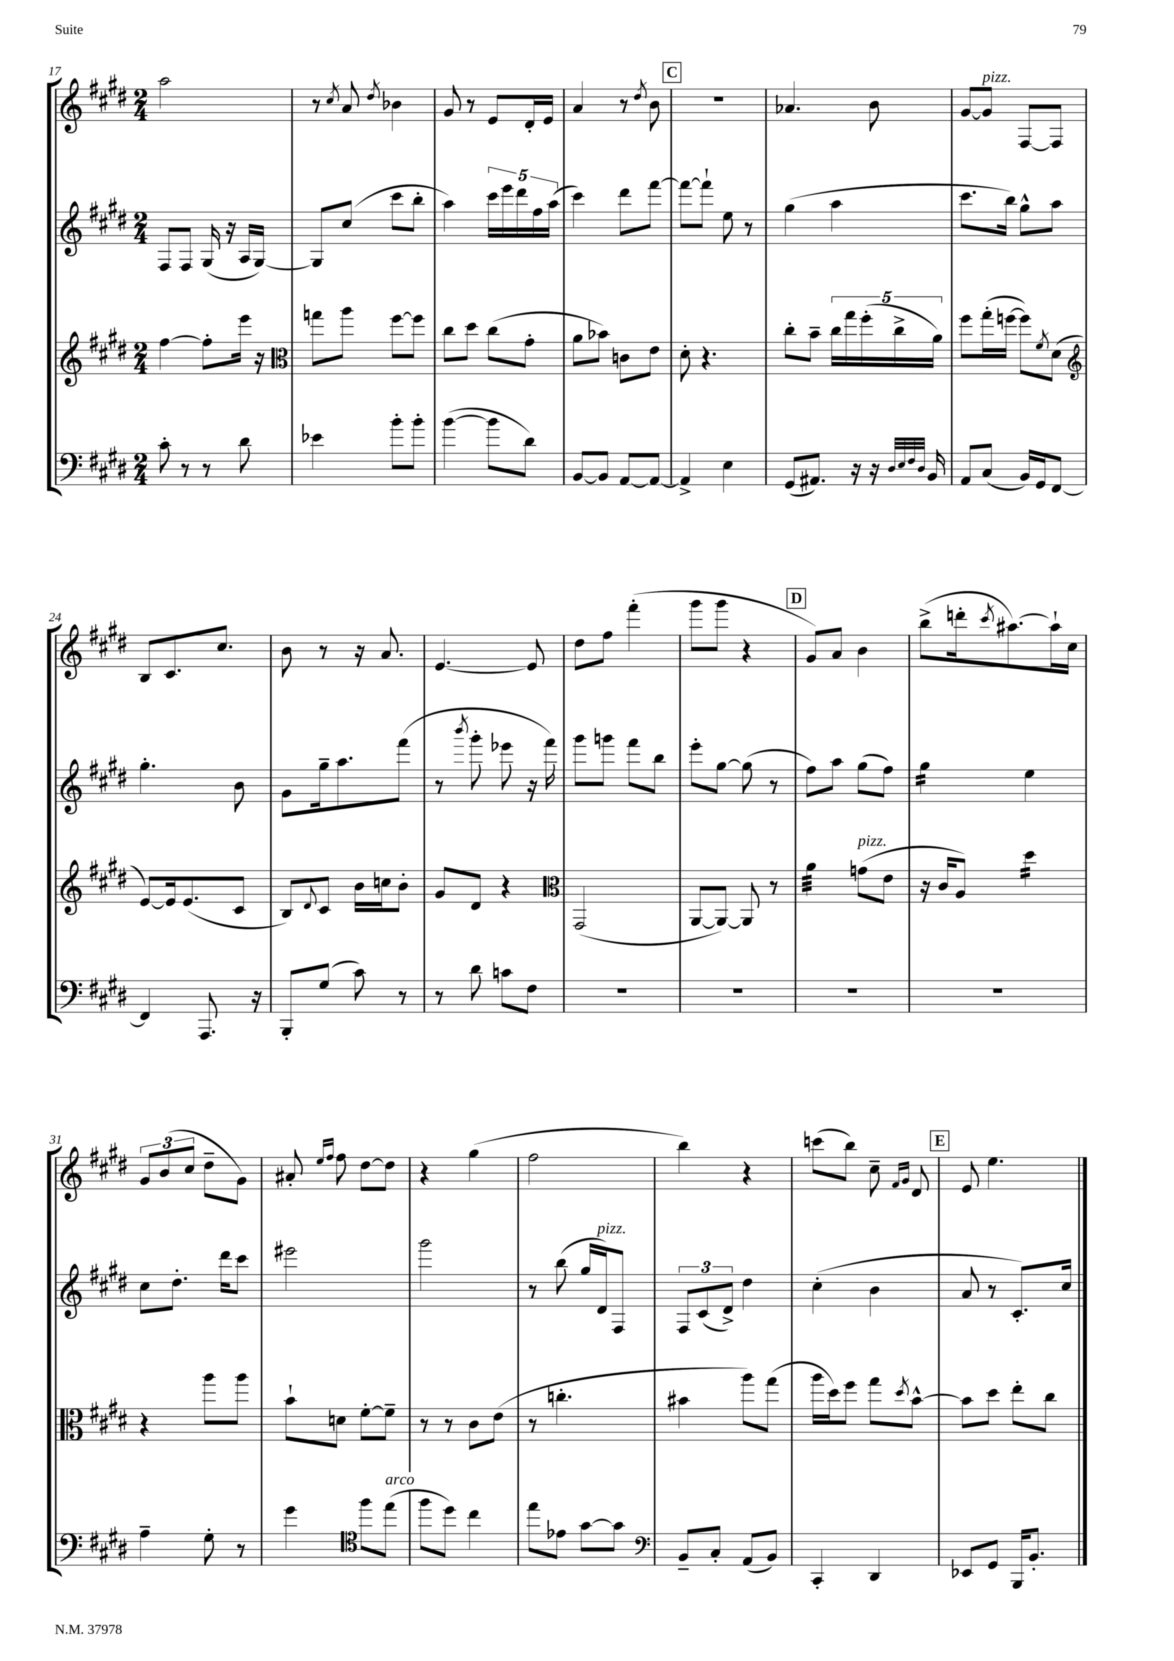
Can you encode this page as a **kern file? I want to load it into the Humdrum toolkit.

**kern	**kern	**kern	**kern
*part4	*part3	*part2	*part1
*staff4	*staff3	*staff2	*staff1
*clefF4	*clefG2	*clefG2	*clefG2
*k[f#c#g#d#]	*k[f#c#g#d#]	*k[f#c#g#d#]	*k[f#c#g#d#]
*M2/4	*M2/4	*M2/4	*M2/4
=17	=17	=17	=17
8c#'\	[4ff#\	8F#/L	2aa\
8r	.	8F#/J	.
8r	8ff#'\L]	(16G#/	.
.	.	16r	.
8d#\	16eee\Jk	16A/LL	.
.	16r	[16G#/JJ)	.
=18	=18	=18	=18
*	*clefC3	*	*
4e-X\	8ggn\L	8G#/L]	8r
.	.	.	8qcc#/
.	8aa\J	(8cc#/J	8a/
.	.	.	8qdd#/
8b'\L	[8ff#\L	8ccc#\L	4b-X\
8b'\J	8ff#\J]	8bb'\J	.
=19	=19	=19	=19
([4b\	8cc#\L	4aa\)	8g#/
.	8dd#\J	.	8r
8b\L]	(8cc#\L	20ccc#\LL	8e/L
.	.	20eee\	.
.	.	20ddd#\	.
8d#\J)	8g#'\J	.	16d#'/L
.	.	20ff#\	.
.	.	.	16e/JJ
.	.	(20aa\JJ	.
=20	=20	=20	=20
[8BB/L	8a\L	4ccc#\)	4a/
8BB/J]	8b-X\J)	.	.
[8AA/L	8cn\L	8ddd#\L	8r
.	.	.	8qdd#/
8AA/J_	8e\J	[8fff#\J	8b\
!!LO:REH:place=s1:t=C
=21	=21	=21	=21
4AA^/]	8d#'\	8fff#\L_	2r
.	4.r	8fff#`\J]	.
4E\	.	8ee\	.
.	.	8r	.
=22	=22	=22	=22
(8GG#/L	8cc#'\L	(4gg#\	4.a-X/
8.AA#X/J)	8b~\J	.	.
.	20cc#\LL	4aa\	.
.	20gg#\	.	.
16r	.	.	.
.	(20ff#'\	.	.
16r	.	.	8b\
.	20cc#^\	.	.
32qqD#/LLL	.	.	.
32qqE/	.	.	.
32qqF#/	.	.	.
32qqD#/JJJ	.	.	.
16BB/	.	.	.
.	20a\JJ)	.	.
=23	=23	=23	=23
8AA/L	8ff#\L	8.ccc#\L	[8g#/L
!	!	!	!LO:TX:a:i:t=pizz.
(8C#/J	(16gg#'\L	.	8g#/J]
.	[16ffn\JJ	16bb\Jk)	.
16BB/LL)	8ff\L])	8gg#^^\L	[8F#/L
16GG#/J	.	.	.
.	8qf#/	.	.
[8FF#/J	(8d#\J	8aa\J	8F#/J]
!!LO:LB:g=z
=24	=24	=24	=24
*	*clefG2	*	*
4FF#/]	[8e/L)	4.gg#'\	8B/L
.	16e/k]	.	8.c#/
.	(8.e/	.	.
8.AAA/	.	.	.
.	.	.	8.cc#/J
.	8c#/J	8b\	.
16r	.	.	.
=25	=25	=25	=25
8BBB'/L	8B/L)	8g#\L	8b\
.	8qqd#/	.	.
(8G#/J	8c#/J	16gg#~\k	8r
.	.	8.aa\	.
8c#\)	16b\LL	.	16r
.	16ccn\J	.	8.a/
8r	8b'\J	(8fff#\J	.
=26	=26	=26	=26
8r	8g#/L	8r	[4.e/
.	.	8qbbb/	.
8d#\	8d#/J	8ggg#'\	.
8cn\L	4r	8eee-X\	.
8F#\J	.	16r	8e/]
.	.	16fff#\)	.
=27	=27	=27	=27
*	*clefC3	*	*
2r	(2GG#/	8ggg#\L	8dd#\L
.	.	8gggn\J	8ff#\J
.	.	8fff#\L	(4fff#'\
.	.	8bb\J	.
=28	=28	=28	=28
2r	[8AA/L	8eee'\L	8ggg#\L
.	8AA/J_)	[8gg#\J	8ggg#\J
.	8AA/]	(8gg#\]	4r
.	8r	8r	.
!!LO:REH:place=s1:t=D
=29	=29	=29	=29
*	*tremolo	*	*
2r	32a\LLL	8ff#\L)	8g#/L)
.	32a\	.	.
.	32a\	.	.
.	32a\	.	.
.	32a\	8aa\J	8a/J
.	32a\	.	.
.	32a\	.	.
.	32a\JJJ	.	.
*	*Xtremolo	*	*
!	!LO:TX:a:i:t=pizz.	!	!
.	(8gn\L	(8gg#\L	4b\
.	8e\J	8ff#\J)	.
=30	=30	=30	=30
*	*	*tremolo	*
2r	16r	16gg#\LL	(8bb^\L
.	16c#/KL	16gg#\	.
.	8A/J)	16gg#\	16dddn'\k
.	.	.	8qccc#/
.	.	16gg#\JJ	[8.aa#X\)
*	*	*Xtremolo	*
*	*tremolo	*	*
.	16dd#\LL	4ee\	.
.	16dd#\	.	.
.	16dd#\	.	16aa#`\L]
.	16dd#\JJ	.	16cc#\JJ
*	*Xtremolo	*	*
!!LO:LB:g=z
=31	=31	=31	=31
4A~\	4r	8cc#\L	12g#/L
.	.	.	(12b/
.	.	8.dd#'\J	.
.	.	.	12cc#/J
8G#'\	8aa\L	.	8dd#~\L
.	.	16ddd#\KL	.
8r	8aa\J	8ccc#\J	8g#\J)
=32	=32	=32	=32
4g#\	8b`\L	2eee#X\	8a#X'/
.	.	.	16qqee/LL
.	.	.	16qqff#/JJ
.	8dn\J	.	8ff#\
*clefC4	*	*	*
8ff#\L	[8f#'\L	.	[8dd#\L
!LO:TX:a:i:t=arco	!	!	!
(8ee\J	8f#~\J]	.	8dd#\J]
=33	=33	=33	=33
8ff#\L	8r	2ggg#\	4r
8dd#\J)	8r	.	.
4cc#\	8c#\L	.	(4gg#\
.	(8e\J	.	.
=34	=34	=34	=34
8ee\L	8r	8r	2ff#\
8e-X\J	4.ccn'\	(8bb\	.
[8g#\L	.	16gg#/LL	.
!	!	!LO:TX:a:i:t=pizz.	!
.	.	16d#/J)	.
8g#\J]	.	8F#/J	.
=35	=35	=35	=35
*clefF4	*	*	*
8BB~/L	4b#X\	12F#/L	4bb\)
.	.	(12c#/	.
8C#'/J	.	.	.
.	.	12d#^/J)	.
(8AA/L	8aa\L)	4dd#\	4r
8BB/J)	(8gg#\J	.	.
=36	=36	=36	=36
4CC#'/	16aa\LL	(4cc#'\	(8cccn\L
.	16dd#\J)	.	.
.	8ff#\J	.	8bb\J)
4DD#/	8gg#\L	4b\	8cc#~\
.	.	.	16qqf#/LL
.	8qdd#/	.	16qqg#/JJ
.	[8b^^\J	.	8d#/
!!LO:REH:place=s1:t=E
=37	=37	=37	=37
8EE-X/L	8b\L]	8a/	8e/
8GG#/J	8dd#\J	8r	4.ee\
16BBB/KL	8ee'\L	8.c#'/L)	.
8.BB'/J	.	.	.
.	8cc#\J	.	.
.	.	16cc#/Jk	.
==	==	==	==
*-	*-	*-	*-
